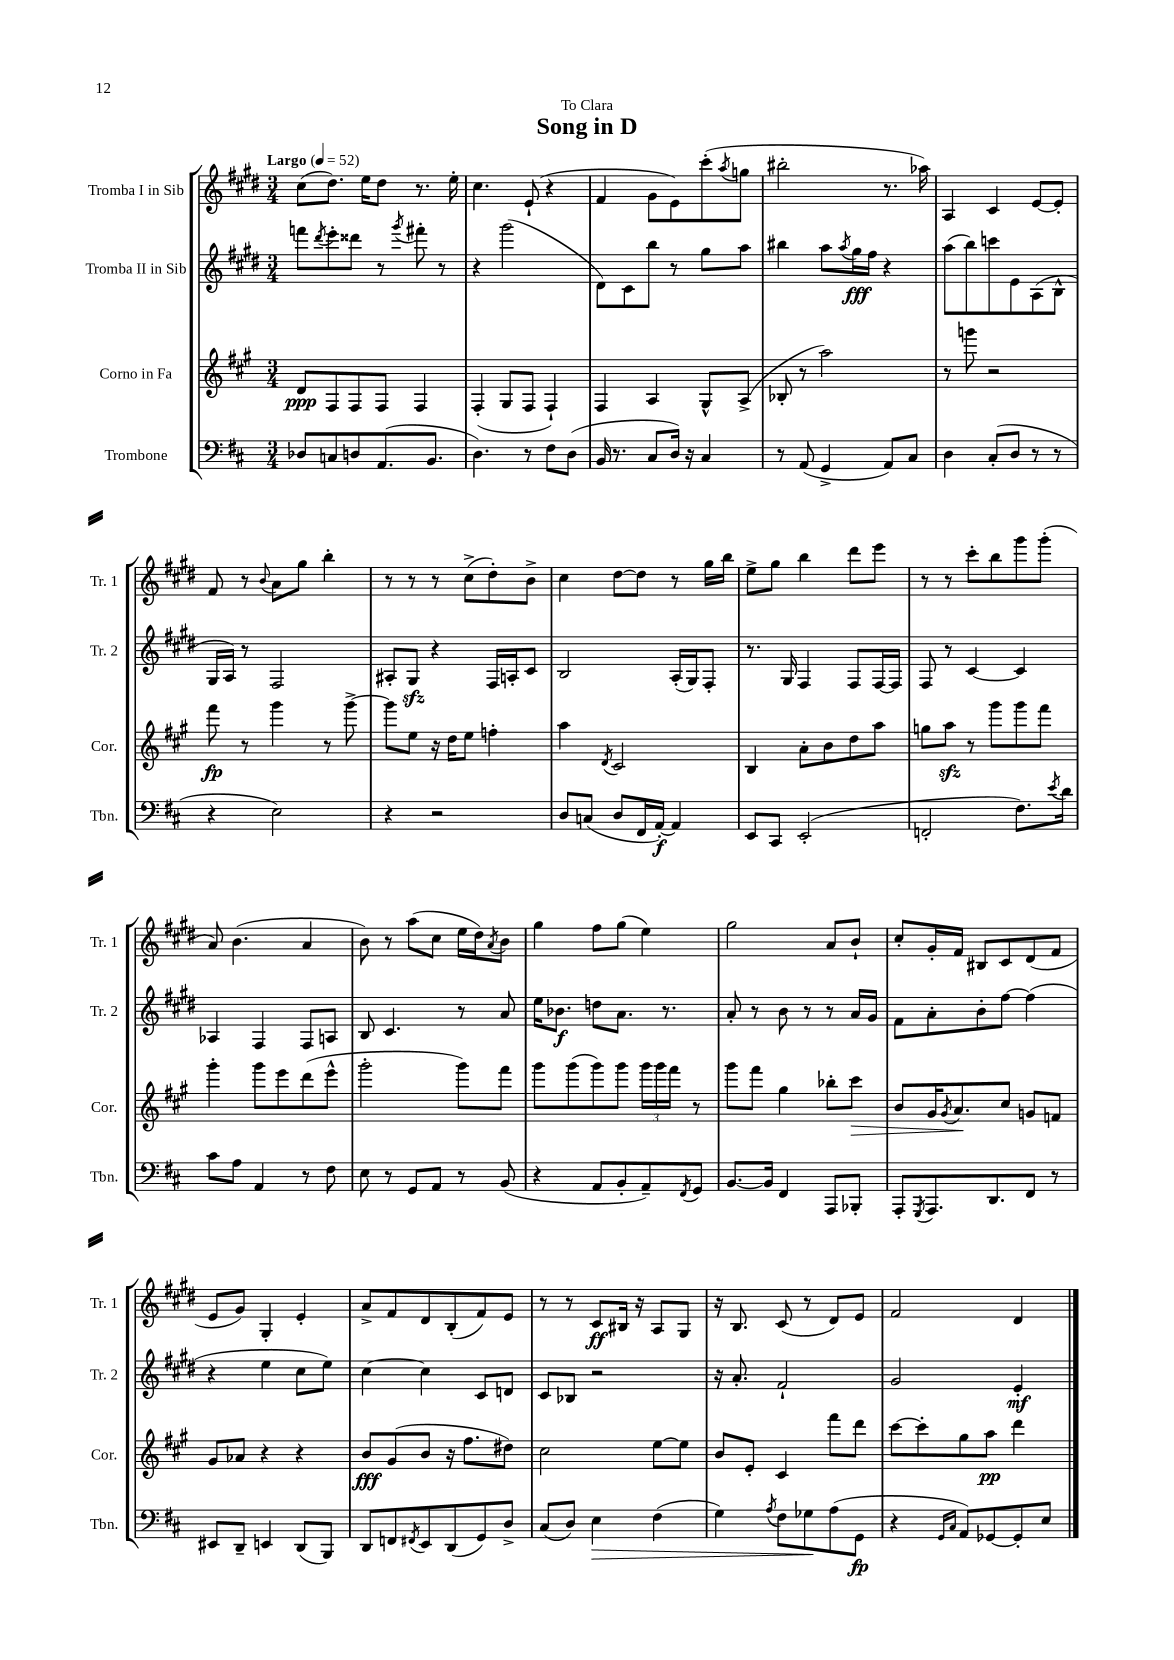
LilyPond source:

\header { title = "Song in D" dedication = "To Clara" }
<<
\new StaffGroup <<
\new Staff = "s0" \with { instrumentName = "Tromba I in Sib" shortInstrumentName = "Tr. 1" } {
    \clef treble \key e \major \numericTimeSignature \time 3/4 \tempo "Largo" 4 = 52
    cis''8( dis''8.) e''16 dis''8 r8. e''16-. |
    cis''4. e'8-!( r4 |
    fis'4 gis'8 e'8) cis'''8-.( \acciaccatura { a''8 } g''8 |
    bis''2-. r8. aes''16) |
    a4 cis'4 e'8~ e'8-. |
    fis'8 r8 \appoggiatura { b'8 } a'8 gis''8 b''4-. |
    r8 r8 r8 cis''8->( dis''8-.) b'8-> |
    cis''4 dis''8~ dis''8 r8 gis''16 b''16 |
    e''8-> gis''8 b''4 dis'''8 e'''8 |
    r8 r8 cis'''8-. b''8 gis'''8 gis'''8-.( |
    a'8) b'4.( a'4 |
    b'8) r8 a''8( cis''8 e''16 dis''16) \acciaccatura { a'8 } b'8 |
    gis''4 fis''8 gis''8( e''4) |
    gis''2 a'8 b'8-! |
    cis''8-. gis'16-. fis'16 bis8 cis'8 dis'8( fis'8 |
    e'8 gis'8) gis4-. e'4-. |
    a'8-> fis'8 dis'8 b8-.( fis'8) e'8 |
    r8 r8 cis'8\ff bis16 r16 a8 gis8 |
    r16 b8. cis'8( r8 dis'8) e'8 |
    fis'2 dis'4 \bar "|." |
}
\new Staff = "s1" \with { instrumentName = "Tromba II in Sib" shortInstrumentName = "Tr. 2" } {
    \clef treble \key e \major \numericTimeSignature \time 3/4
    f'''8 \acciaccatura { dis'''8 } e'''8-. disis'''8 r8 \acciaccatura { gis'''8 } fis'''8-. r8 |
    r4 gis'''2( |
    dis'8) cis'8 b''8 r8 gis''8 a''8 |
    bis''4 a''8 \acciaccatura { a''8 } gis''16\fff fis''16 r4 |
    a''8( b''8) c'''8 e'8 a8( b8-^ |
    gis16 a16) r8 fis2 |
    ais8-. gis8\sfz r4 fis16 a16-. cis'8 |
    b2 a16-.( gis16) fis8-. |
    r8. gis16 fis4 fis8 fis16~ fis16 |
    fis8 r8 cis'4~ cis'4 |
    aes4 fis4 fis8 a8 |
    b8 cis'4. r8 a'8 |
    e''16 bes'8.\f d''8 a'8. r8. |
    a'8-. r8 b'8 r8 r8 a'16 gis'16 |
    fis'8 a'8-. b'8-. fis''8~ fis''4( |
    r4 e''4 cis''8 e''8) |
    cis''4~ cis''4 cis'8 d'8 |
    cis'8 bes8 r2 |
    r16 a'8.-. fis'2-! |
    gis'2 e'4-.\mf \bar "|." |
}
\new Staff = "s2" \with { instrumentName = "Corno in Fa" shortInstrumentName = "Cor." } {
    \clef treble \key a \major \numericTimeSignature \time 3/4
    d'8\ppp fis8 fis8 fis8 fis4 |
    fis4-.( gis8 fis8 fis4-!) |
    fis4 a4 gis8-^ a8->( |
    bes8-. r8 a''2) |
    r8 g'''8 r2 |
    fis'''8\fp r8 gis'''4 r8 gis'''8~-> |
    gis'''8 e''8 r16 d''16 e''8 f''4-. |
    a''4 \acciaccatura { d'8 } cis'2 |
    b4 a'8-. b'8 d''8 a''8 |
    g''8 a''8\sfz r8 gis'''8 gis'''8 fis'''8 |
    gis'''4-. gis'''8 e'''8 d'''8( e'''8-^ |
    gis'''2-. gis'''8) fis'''8 |
    gis'''8 gis'''8( gis'''8) gis'''8 \tuplet 3/2 { gis'''16 gis'''16 fis'''16 } r8 |
    gis'''8 fis'''8 gis''4 bes''8-. cis'''8\> |
    b'8 gis'16 \acciaccatura { gis'8 } a'8.\! cis''8 g'8 f'8 |
    gis'8 aes'8 r4 r4 |
    b'8\fff gis'8( b'8 r16 fis''8. dis''8) |
    cis''2 e''8~ e''8 |
    b'8 e'8-. cis'4 fis'''8 d'''8 |
    cis'''8~ cis'''8-. gis''8 a''8\pp d'''4 \bar "|." |
}
\new Staff = "s3" \with { instrumentName = "Trombone" shortInstrumentName = "Tbn." } {
    \clef bass \key d \major \numericTimeSignature \time 3/4
    des8 c8 d8 a,8.( b,8. |
    d4.) r8 fis8 d8( |
    b,16 r8. cis8 d16) r16 cis4 |
    r8 a,8( g,4-> a,8) cis8 |
    d4 cis8-.( d8 r8 r8 |
    r4 e2) |
    r4 r2 |
    d8 c8( d8 fis,16 a,16~-.\f) a,4 |
    e,8 cis,8 e,2-.( |
    f,2-. fis8.) \acciaccatura { e'8 } d'16 |
    cis'8 a8 a,4 r8 fis8 |
    e8 r8 g,8 a,8 r8 b,8( |
    r4 a,8 b,8-. a,8--) \acciaccatura { fis,8 } g,8 |
    b,8.~ b,16 fis,4 a,,8 bes,,8-. |
    a,,8-. \acciaccatura { g,,8 } a,,8. d,8. fis,8 r8 |
    eis,8 d,8-- e,4 d,8( b,,8) |
    d,8 f,8 \acciaccatura { fis,8 } e,8 d,8( g,8) d8-> |
    cis8( d8) e4\> fis4( |
    g4) \acciaccatura { a8 } fis8 ges8\! a8( g,8\fp |
    r4 \grace { g,16 cis16 } a,8) ges,8~ ges,8-. e8 \bar "|." |
}
>>
>>
\layout { \context { \Score \remove "Bar_number_engraver" } }
